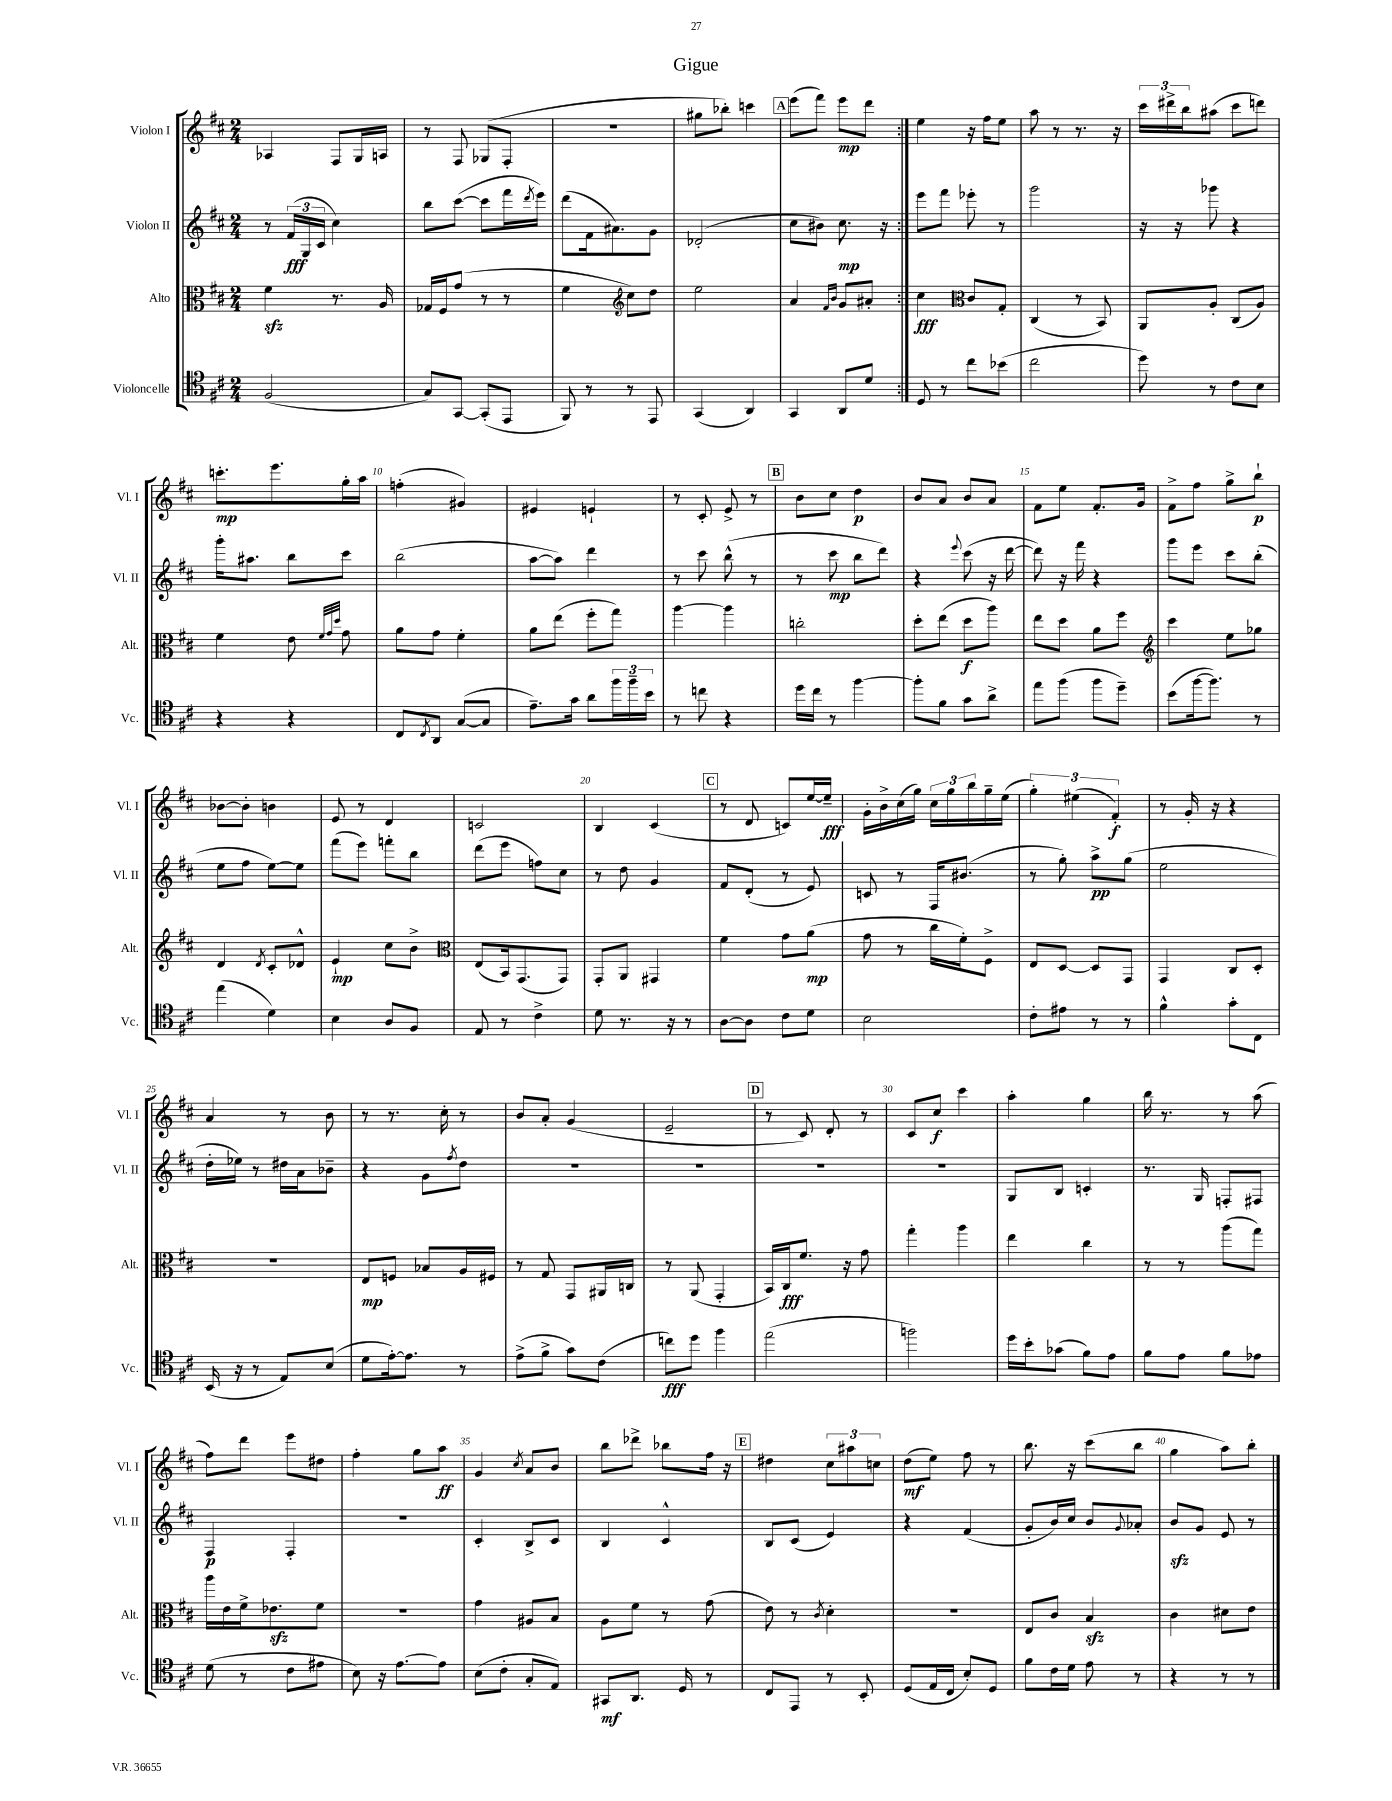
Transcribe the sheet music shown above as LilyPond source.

\header { title = "Gigue" }
<<
\new StaffGroup <<
\new Staff = "s0" \with { instrumentName = "Violon I" shortInstrumentName = "Vl. I" } {
    \clef treble \key d \major \numericTimeSignature \time 2/4
    \repeat volta 2 { aes4 fis8 g16 a16 |
    r8 fis8 ges8( fis8-. |
    r2 |
    gis''8 bes''8-.) c'''4 |
    \mark \markup { \box "A" } e'''8( fis'''8) e'''8\mp d'''8 | }
    e''4 r16 fis''16 e''8 |
    a''8 r8 r8. r16 |
    \tuplet 3/2 { cis'''16 dis'''16-> b''16 } ais''8( cis'''8 d'''8) |
    c'''8.-.\mp e'''8. g''16-. a''16 |
    f''4-.( gis'4) |
    eis'4 e'4-! |
    r8 cis'8-. e'8-> r8 |
    \mark \markup { \box "B" } b'8 cis''8 d''4\p |
    b'8 a'8 b'8 a'8 |
    fis'8 e''8 fis'8.-. g'16 |
    fis'8-> fis''8 g''8-> b''8-!\p |
    bes'8~ bes'8-. b'4 |
    e'8 r8 d'4 |
    c'2 |
    b4 cis'4( |
    \mark \markup { \box "C" } r8 d'8 c'8) e''16~ e''16--\fff |
    g'16-. b'16-> cis''16( g''16) \tuplet 3/2 { cis''16 g''16 b''16 } g''16-- e''16( |
    \tuplet 3/2 { g''4-.) eis''4( fis'4-.\f) } |
    r8 g'16-. r16 r4 |
    a'4 r8 b'8 |
    r8 r8. cis''16-. r8 |
    b'8 a'8-. g'4( |
    e'2-- |
    \mark \markup { \box "D" } r8 cis'8) d'8-. r8 |
    cis'8 cis''8\f cis'''4 |
    a''4-. g''4 |
    b''16 r8. r8 a''8( |
    fis''8) d'''8 e'''8 dis''8 |
    fis''4-. g''8 a''8\ff |
    g'4 \acciaccatura { cis''8 } a'8 b'8 |
    b''8 des'''8-> bes''8 fis''16 r16 |
    \mark \markup { \box "E" } dis''4 \tuplet 3/2 { cis''8 ais''8 c''8 } |
    d''8\mf( e''8) fis''8 r8 |
    b''8. r16 cis'''8( b''8 |
    g''4 a''8) b''8-. \bar "|." |
}
\new Staff = "s1" \with { instrumentName = "Violon II" shortInstrumentName = "Vl. II" } {
    \clef treble \key d \major \numericTimeSignature \time 2/4
    \repeat volta 2 { r8 \tuplet 3/2 { fis'16\fff( g16 cis'16 } cis''4) |
    b''8 cis'''8~( cis'''8 fis'''16 \acciaccatura { d'''8 } e'''16) |
    d'''8( fis'16 ais'8.) g'8 |
    des'2-.( |
    \mark \markup { \box "A" } cis''8 bis'8) cis''8.\mp r16 | }
    e'''8 fis'''8 ees'''8-. r8 |
    g'''2 |
    r16 r16 ges'''8 r4 |
    g'''16-. ais''8. b''8 cis'''8 |
    b''2( |
    a''8~ a''8) d'''4 |
    r8 cis'''8 b''8-^( r8 |
    \mark \markup { \box "B" } r8 cis'''8\mp b''8 d'''8) |
    r4 \appoggiatura { e'''8 } cis'''8( r16 d'''16~ |
    d'''8) r16 fis'''16 r4 |
    g'''8 e'''8 cis'''8 b''8-.( |
    e''8 fis''8 e''8~) e''8 |
    fis'''8( e'''8) f'''8-. b''8 |
    d'''8( e'''8 f''8) cis''8 |
    r8 d''8 g'4 |
    \mark \markup { \box "C" } fis'8 d'8-.( r8 e'8) |
    c'8 r8 fis16 bis'8.( |
    r8 g''8-.) a''8->\pp g''8( |
    e''2 |
    d''16-. ees''16) r8 dis''16 a'16 bes'8-- |
    r4 g'8 \acciaccatura { fis''8 } d''8 |
    R2 |
    R2 |
    \mark \markup { \box "D" } R2 |
    R2 |
    g8 b8 c'4-. |
    r8. g16 f8-. fis8 |
    fis4\p fis4-. |
    R2 |
    cis'4-. b8-> cis'8 |
    b4 cis'4-^ |
    \mark \markup { \box "E" } b8 cis'8( e'4) |
    r4 fis'4( |
    g'8-. b'16) cis''16 b'8 \appoggiatura { g'8 } aes'8-. |
    b'8\sfz g'8 e'8 r8 \bar "|." |
}
\new Staff = "s2" \with { instrumentName = "Alto" shortInstrumentName = "Alt." } {
    \clef alto \key d \major \numericTimeSignature \time 2/4
    \repeat volta 2 { fis'4\sfz r8. a16 |
    ges16 fis16 g'8( r8 r8 |
    fis'4 \clef treble cis''8) d''8 |
    e''2 |
    \mark \markup { \box "A" } a'4 \grace { fis'16 b'16 } g'8 ais'8-. | }
    cis''4\fff \clef alto cis'8 g8-. |
    cis4( r8 b,8) |
    a,8 a8-. cis8( a8) |
    fis'4 e'8 \grace { fis'32 g'32 d''32 } g'8 |
    a'8 g'8 fis'4-. |
    a'8 e''8( fis''8-. g''8) |
    a''4~ a''4 |
    \mark \markup { \box "B" } c''2-. |
    d''8-. e''8( d''8\f a''8) |
    e''8 d''8 a'8 fis''8 |
    \clef treble cis'''4 e''8 ges''8 |
    d'4 \acciaccatura { d'8 } cis'8-. des'8-^ |
    e'4-!\mp cis''8 b'8-> |
    \clef alto e8( b,16) g,8.( g,8) |
    g,8-. a,8 gis,4 |
    \mark \markup { \box "C" } fis'4 g'8 a'8\mp( |
    g'8 r8 cis''16 fis'16-.) fis8-> |
    e8 d8~ d8 g,8 |
    g,4 cis8 d8-. |
    R2 |
    e8\mp f8 bes8 a16 fis16 |
    r8 g8 g,8 ais,16 c16 |
    r8 a,8( g,4-. |
    \mark \markup { \box "D" } b,16) cis16\fff fis'8. r16 g'8 |
    g''4-. a''4 |
    e''4 cis''4 |
    r8 r8 a''8( g''8) |
    a''16 e'16 fis'16-> ees'8.\sfz fis'8 |
    r2 |
    g'4 ais8 b8 |
    a8 fis'8 r8 g'8( |
    \mark \markup { \box "E" } e'8) r8 \acciaccatura { cis'8 } d'4-. |
    r2 |
    e8 cis'8 b4\sfz |
    cis'4 dis'8 e'8 \bar "|." |
}
\new Staff = "s3" \with { instrumentName = "Violoncelle" shortInstrumentName = "Vc." } {
    \clef tenor \key d \major \numericTimeSignature \time 2/4
    \repeat volta 2 { fis2( |
    g8) g,8~ g,8-.( e,8 |
    fis,8) r8 r8 e,8 |
    g,4( a,4) |
    \mark \markup { \box "A" } g,4 a,8 d'8 | }
    d8 r8 cis''8 bes'8( |
    cis''2 |
    d''8) r8 cis'8 b8 |
    r4 r4 |
    cis8 \acciaccatura { cis8 } a,8 g8~( g8 |
    e'8.--) g'16 a'8 \tuplet 3/2 { fis''16 fis''16-- b'16 } |
    r8 c''8 r4 |
    \mark \markup { \box "B" } d''16 cis''16 r8 fis''4~ |
    fis''8-. fis'8 g'8 a'8-> |
    e''8 fis''8( fis''8 d''8--) |
    b'8( fis''16~ fis''8.) r8 |
    e''4( d'4) |
    b4 a8 fis8 |
    e8 r8 cis'4-> |
    d'8 r8. r16 r8 |
    \mark \markup { \box "C" } a8~ a8 cis'8 d'8 |
    b2 |
    cis'8-. eis'8 r8 r8 |
    fis'4-^ g'8-. cis8 |
    b,16( r16 r8 e8) b8( |
    d'8 e'16~-.) e'8. r8 |
    e'8->( fis'8-> g'8) cis'8( |
    c''8\fff) d''8 fis''4 |
    \mark \markup { \box "D" } e''2( |
    f''2) |
    d''16 b'16-. ges'8( fis'8) e'8 |
    fis'8 e'8 fis'8 ees'8 |
    d'8( r8 cis'8 eis'8 |
    b8) r16 e'8.~ e'8 |
    b8( cis'8-. g8-. e8) |
    gis,8\mf a,8. d16 r8 |
    \mark \markup { \box "E" } cis8 e,8 r8 b,8-. |
    d8( e16 cis16 b8-.) d8 |
    fis'8 cis'16 d'16 e'8 r8 |
    r4 r8 r8 \bar "|." |
}
>>
>>
\layout { \context { \Score \override BarNumber.break-visibility = ##(#f #t #t) barNumberVisibility = #(every-nth-bar-number-visible 5) } }
